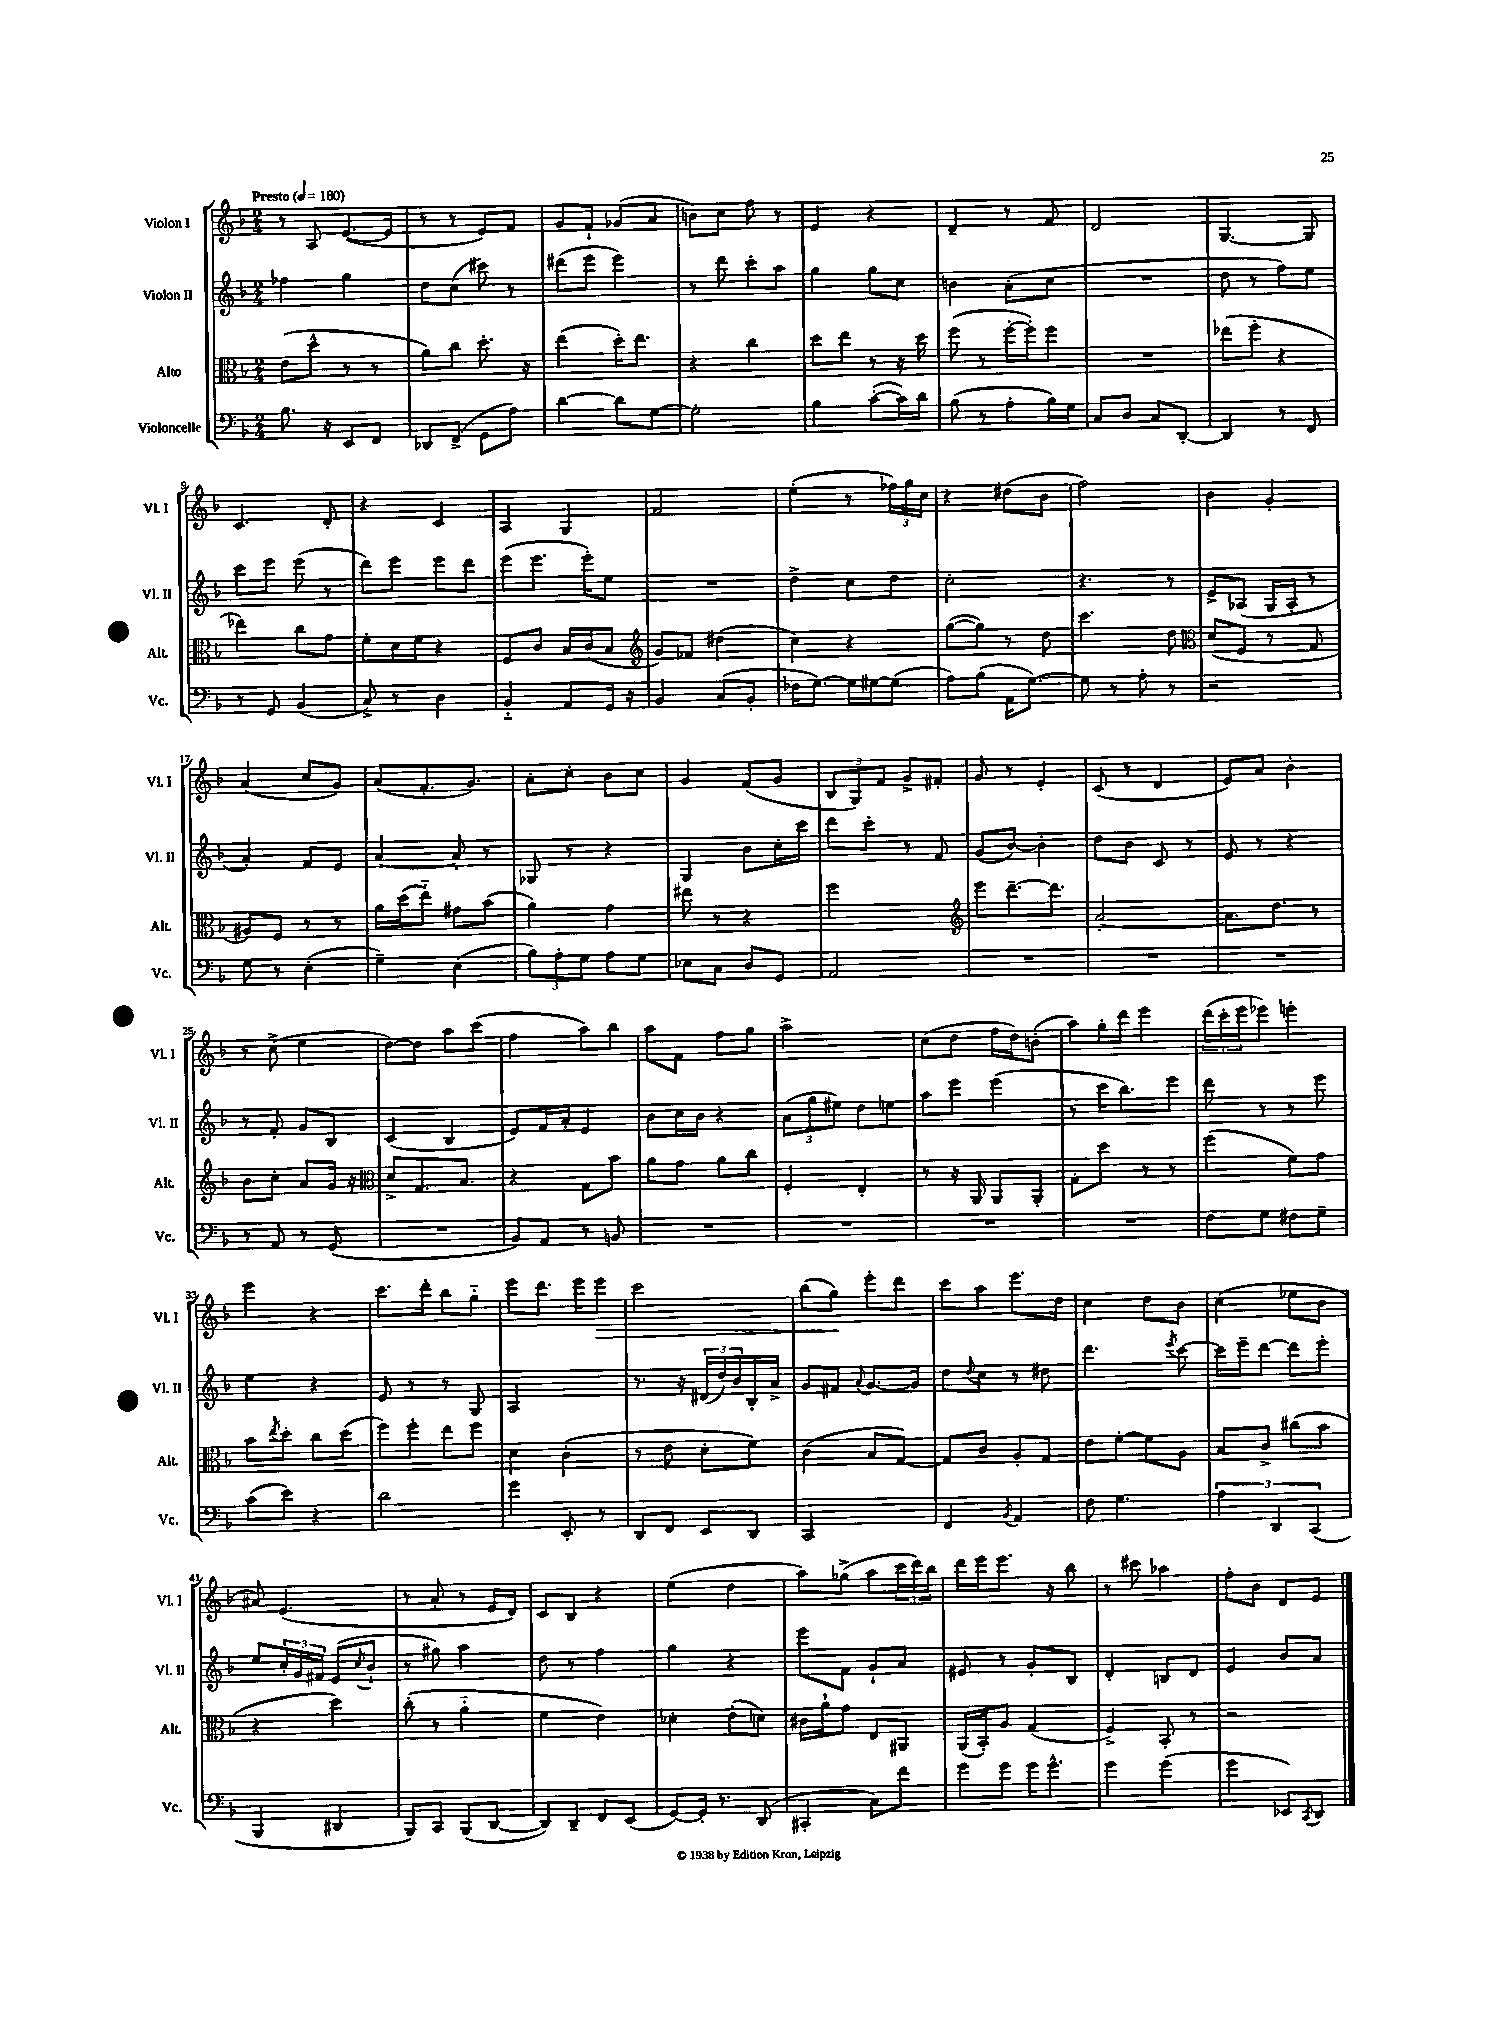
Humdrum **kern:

**kern	**kern	**kern	**kern
*staff4	*staff3	*staff2	*staff1
*clefF4	*clefC3	*clefG2	*clefG2
*k[b-]	*k[b-]	*k[b-]	*k[b-]
*M2/4	*M2/4	*M2/4	*M2/4
*MM180	*MM180	*MM180	*MM180
8.B-\	(8e\L	4ff-\	8r
.	8dd^^\J	.	8A/
16r	.	.	.
8EE/L	8r	4gg\	([8.e/L
8FF/J	8r	.	.
.	.	.	16e/]Jk
=	=	=	=
8DD-/L	8a\L)	8dd\L	8r
(8FF^/J	8cc\J	(8cc\J	8r
8GG\L	8.dd'\	8ccc#\)	8e/L)
8A\J)	.	8r	8f/J
.	16r	.	.
=	=	=	=
[4d\	(4ee\	(8ddd#\L	8g/L
.	.	8eee\J	8f`/J
8d\]L	16dd'\LK)	4eee\)	(8g-/L
.	8.ee\J	.	.
[8G\J	.	.	8a/J
=	=	=	=
2G'\]	4r	8r	8b\L)
.	.	8ddd\	8cc\J
.	4cc\	8ccc'\L	8ff\
.	.	8aa\J	8r
=	=	=	=
4B-\	8dd\L	4gg\	4e/
.	8ee\J	.	.
([8c'\L	8r	8gg\L	4r
16c\]L)	16r	8cc\J	.
16d\JJ	16dd\	.	.
=	=	=	=
(8B-\	(8ff\	4b\	4d~/
8r	8r	.	.
8A'\L	[16ff'\LL	(8a'\L	8r
.	16ff'\]J)	.	.
16B-\L)	8ff\J	8cc\J	8f/
16G\JJ	.	.	.
=	=	=	=
8C/L	2r	2r	2d/
8D/J	.	.	.
8C/L	.	.	.
[8DD'/J	.	.	.
=	=	=	=
4DD/]	(8ee-\L	8dd\	[4.G/
.	8ff'\J	8r	.
8r	4r	8ff\L)	.
8FF/	.	8ee\J	8G/]
=	=	=	=
8r	4ee-\)	8ccc\L	4.c/
8GG/	.	8eee\J	.
(4BB-/	8cc\L	(8eee\	.
.	8g\J	8r	8d'/
=	=	=	=
8C^/)	8f'\L	8ddd\L)	4r
8r	16d\L	8eee\J	.
.	16f\JJ	.	.
4D\	4r	8eee\L	4c/
.	.	8ddd\J	.
=	=	=	=
4BB-'~/	8F/L	(8eee\L	4A/
.	8c/J	8.eee\J	.
8AA/L	16B-/LL	.	4G/
.	(16c/J	16eee'\LK)	.
16GG/Jk	8B-/J	8ee\J	.
16r	.	.	.
=	=	=	=
*	*clefG2	*	*
4BB-/	8g/L)	2r	2f/
.	8f-/J	.	.
(8C/L	(4dd#\	.	.
8BB-'/J	.	.	.
=	=	=	=
16F-\LK	4cc\)	4dd^\	(4ee'\
[8.G\J)	.	.	.
16G\]LL	4r	8cc\L	8r
[16G#\J	.	.	.
(8G#\]J	.	8dd\J	24ff-\LL)
.	.	.	24gg\
.	.	.	24cc\JJ
=	=	=	=
8A\L)	([8gg\L	2cc'\	4r
(8B-\J	8gg\]J)	.	.
16AA\LK	8r	.	(8dd#\L
[8.G\J)	.	.	.
.	8dd\	.	8b-\J
=	=	=	=
8G\]	4.ccc\	4.r	2ff\)
8r	.	.	.
8A'\	.	.	.
8r	8dd\	8r	.
=	=	=	=
*	*clefC3	*	*
2r	(8d/L	8e^/L	4b-\
.	8F/J	(8A-/J	.
.	8r	16G/LL	4g'/
.	.	16A-'/JJ	.
.	8G/	8r	.
=	=	=	=
8G\	8A#/L)	4a'/)	(4a/
8r	8F/J	.	.
(4E'\	8r	8f/L	8cc/L
.	8r	8e/J	8g/J)
=	=	=	=
4G~\)	16a\LL	[4a/	(8a/L
.	(16dd\J	.	.
.	8ee'~\J)	.	8.f'/
(4E\	8g#\L	8a'/]	.
.	.	.	8.g/J)
.	(8b-\J	8r	.
=	=	=	=
12B-\L)	4a\)	8G-/	8a'\L
12A'\	.	.	.
.	.	8r	8cc'\J
12G\J	.	.	.
8A\L	4g\	4r	8b-\L
8G\J	.	.	8cc\J
=	=	=	=
8E-\L	8ee#\	4G/	4g/
8C\J	8r	.	.
8D/L	4r	8b-\L	(8f/L
8GG/J	.	16cc'\L	8g/J
.	.	16ccc\JJ	.
=	=	=	=
2AA/	2ff\	8ddd\L	12B-/L
.	.	.	12G/)
.	.	8ccc'\J	.
.	.	.	12f/J
.	.	8r	8g^/L
.	.	8f/	8f#'/J
=	=	=	=
*	*clefG2	*	*
2r	8eee\L	(8g/L	8g/
.	[8.ddd~\	[8b-/J)	8r
.	.	4b-'\]	4e'/
.	8.ddd\]J	.	.
=	=	=	=
2r	[2a'/	8dd\L	(8c/
.	.	8b-\J	8r
.	.	8c/	4d/
.	.	8r	.
=	=	=	=
2r	8.a\]L	8e/	8e/L)
.	.	8r	8a/J
.	8.dd\J	.	.
.	.	4r	4b-'\
.	8r	.	.
=	=	=	=
8r	8b-\L	8r	8r
8AA/	8cc'\J	8f'/	(8cc^\
8r	8a/L	8g/L	4ee\
(8GG/	16g/Jk	8B-/J	.
.	16r	.	.
=	=	=	=
*	*clefC3	*	*
2r	8d^/L	(4c/	[8dd\L)
.	8.G/	.	8dd\]J
.	.	4B-/	8aa\L
.	8.B-/J	.	.
.	.	.	(8ccc\J
=	=	=	=
8BB-/L)	4r	8e/L)	4ff\
8AA/J	.	16f/L	.
.	.	16a'/JJ	.
8r	8G\L	4e/	8aa\L)
8BB/	8b-\J	.	8bb-\J
=	=	=	=
2r	8a\L	8b-\L	8aa\L
.	8g\J	16cc\L	8f\J
.	.	16b-\JJ	.
.	8a\L	4r	8ff\L
.	8cc\J	.	8gg\J
=	=	=	=
2r	4F'/	(12a\L	2aa^\
.	.	12gg\	.
.	.	12ee#\J)	.
.	4E'/	8dd\L	.
.	.	8ee\J	.
=	=	=	=
2r	8r	8aa\L	(8cc\L
.	16r	8eee\J	8dd\J
.	16AA/	.	.
.	8AA/L	(4eee\	16ff\LL
.	.	.	16dd\J)
.	8AA'/J	.	(8b'\J
=	=	=	=
2r	8G'\L	8r	8aa\L)
.	8dd\J	16ccc\LK	16gg'\L
.	.	8.bb-\)	16ddd\JJ
.	8r	.	4eee\
.	8r	8eee\J	.
=	=	=	=
8F\L	(4ff\	8ddd\	(24ddd\LL
.	.	.	24ccc'\
.	.	.	24eee\J
8G\J	.	8r	8eee-\J)
8F#\L	8f\L)	8r	4eee'\
8G~\J	8g\J	8eee\	.
=	=	=	=
(8c\L	8b-\L	4ee\	4eee\
.	8qee/	.	.
8e\J)	8dd'\J	.	.
4r	8cc\L	4r	4r
.	(8dd\J	.	.
=	=	=	=
2d\	8ff\L)	8e/	8.ccc\L
.	8ff'\J	8r	.
.	.	.	16ddd'\Jk
.	8ee\L	8r	8bb-\L
.	8ff\J	8G/	8gg'~\J
=	=	=	=
4g\	4d\	2A/	8eee\L
.	.	.	8.ddd\J
8EE'/	(4c'\	.	.
.	.	.	16eee\LK
8r	.	.	8eee\J
=	=	=	=
8DD/L	8r	8.r	2ccc\
8FF/J	8e\	.	.
.	.	16r	.
8EE/L	8d'\L	(24d#/LL	.
.	.	24dd/)	.
.	.	24b-/	.
8DD/J	8f\J)	16B-'/	.
.	.	16a^/JJ	.
=	=	=	=
2CC/	(4c\	8g/L	(8bb-\L
.	.	8f#/J	8gg\J)
.	.	8qqa/	.
.	8B-/L	[8.g/L	8eee'\L
.	[8G/J)	.	8ddd\J
.	.	16g/]Jk	.
=	=	=	=
4FF/	8G/]L	8dd\L	8ccc\L
.	.	8qqdd/	.
.	8c/J	8cc\J	8aa\J
8qBB-/	.	.	.
4AA/	8A'/L	8r	8.eee\L
.	8G/J	8dd#\	.
.	.	.	16dd\Jk
=	=	=	=
8F\	8e\L	4.ddd\	4cc\
4.G\	[8f'\J	.	.
.	8f\]L	.	8dd\L
.	.	8qeee/	.
.	8A\J	[8ccc\	8b-\J
=	=	=	=
6A\	8B-/L	16ccc\]LL	(4cc\
.	.	16eee~\J	.
.	8c^/J	[8ddd\J	.
6DD/	.	.	.
.	(8cc#\L	8ddd\]L	8ee-\L
(6CC/	.	.	.
.	8b-\J	8eee'\J	8b-\J
=	=	=	=
4BBB-/	4r	8ee/L	8a#/)
.	.	24cc'/L	(4.e/
.	.	24g/	.
.	.	24f#/JJ	.
4DD#/	4dd\)	(8e/L	.
.	.	8qcc/	.
.	.	8b-`/J	.
=	=	=	=
8BBB-/L)	(8cc'\	8r	8r
8CC/J	8r	8gg#\)	8a'/
(8BBB-/L	4a'~\	4aa\	8r
[8DD/J	.	.	16e/LL
.	.	.	16d/JJ)
=	=	=	=
8DD/]L)	4f\	8dd\	8c/L
8DD~/J	.	8r	8B-/J
8FF/L	4e\)	4ff\	4r
(8EE/J	.	.	.
=	=	=	=
[8GG/L)	4d-'\	4gg\	(4ee\
16GG'/]Jk	.	.	.
8.r	.	.	.
.	(8e'\L	4r	4dd\
(8DD/	8d\J)	.	.
=	=	=	=
4CC#'/	16c#\LL	8eee\L	8aa\L)
.	16a`\J	.	.
.	8g\J	8f\J	(8gg-^\J
8C\L)	8E/L	8g`/L	8aa\L
8f\J	8AA#/J	8a/J	24ccc\L
.	.	.	24ddd\)
.	.	.	24bb-\JJ
=	=	=	=
8g\L	(16AA/LL	8e#/	16ddd\LL
.	16BB-'/J)	.	16eee\J
8g\J	8A/J	8r	8.eee\J
16g\LK	(4G/	8g'/L	.
8.g^^\J	.	.	16r
.	.	8B-/J	8bb-\
=	=	=	=
4g\	4F^/)	4d'/	8r
.	.	.	8ccc#\
(4g\	8BB-'/	8B/L	4aa-\
.	8r	8d/J	.
=	=	=	=
4g\	2r	4e/	8ff'\L
.	.	.	8b-\J
8EE-/L)	.	8b-/L	8d/L
8qCC/	.	.	.
8DD/J	.	8a/J	8e/J
==	==	==	==
*-	*-	*-	*-
